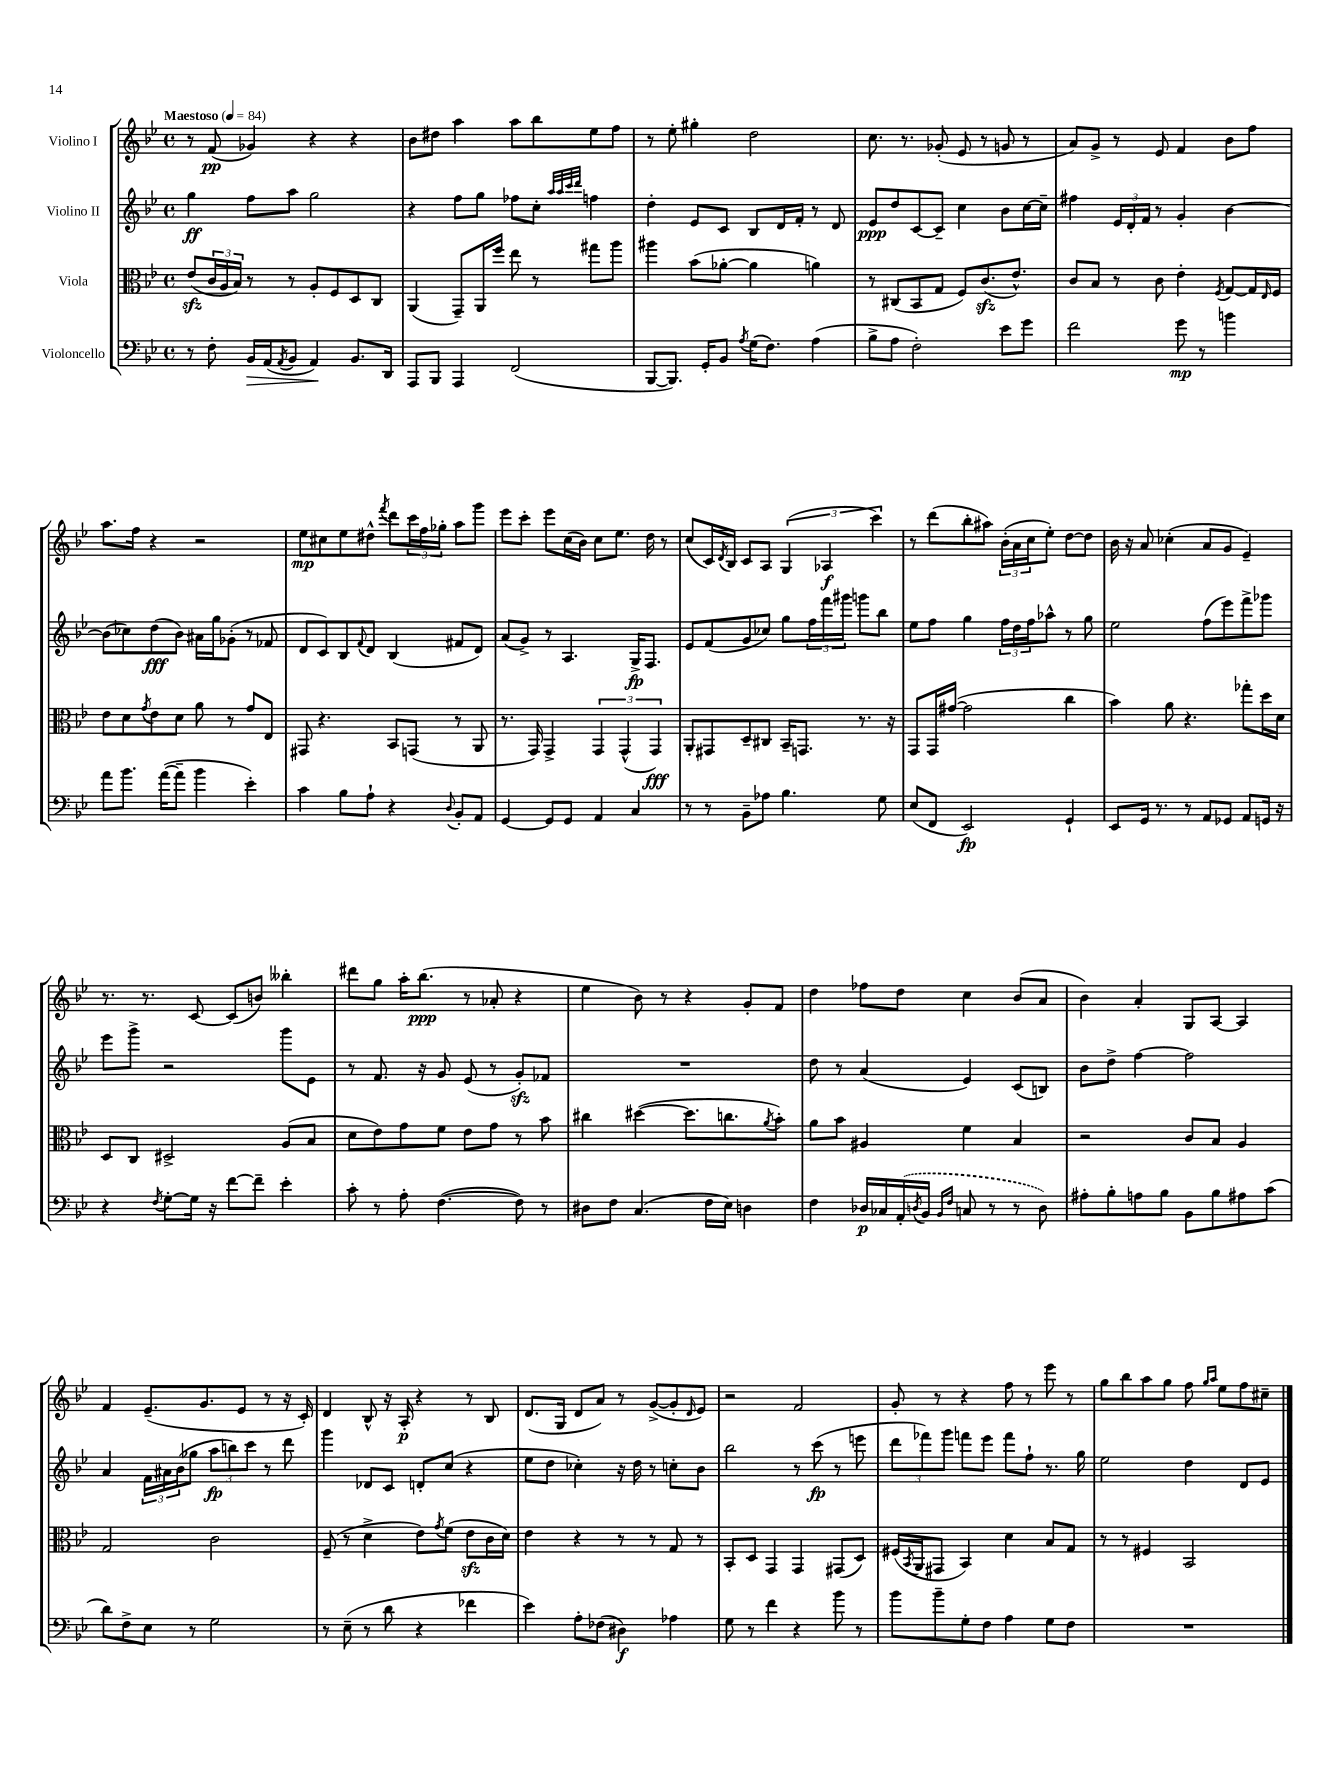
<<
\new StaffGroup <<
\new Staff = "s0" \with { instrumentName = "Violino I" } {
    \clef treble \key bes \major \defaultTimeSignature \time 4/4 \tempo "Maestoso" 4 = 84
    r8 f'8\pp( ges'4) r4 r4 |
    bes'8 dis''8 a''4 a''8 bes''8 ees''8 f''8 |
    r8 ees''8-. gis''4-. d''2 |
    c''8. r8. ges'8-.( ees'8 r8 g'8 r8 |
    a'8) g'8-> r8 ees'8 f'4 bes'8 f''8 |
    a''8. f''16 r4 r2 |
    ees''8\mp cis''8 ees''8 dis''8-^ \acciaccatura { f'''8 } d'''8 \tuplet 3/2 { c'''16 f''16 ges''16-. } a''8 g'''8 |
    ees'''8 c'''8-. ees'''8 c''16( bes'16) c''8 ees''8. d''16 r8 |
    c''8( c'16) \acciaccatura { d'8 } bes16 c'8 a8 \tuplet 3/2 { g4( aes4\f c'''4) } |
    r8 d'''8( bes''8-. ais''8) \tuplet 3/2 { bes'16-.( a'16 c''16 } ees''8-.) d''8~ d''8 |
    bes'16 r16 a'8 ces''4-.( a'8 g'8 ees'4--) |
    r8. r8. c'8~ c'8( b'8) beses''4-. |
    dis'''8 g''8 a''16-. bes''8.\ppp( r8 aes'8-. r4 |
    ees''4 bes'8) r8 r4 g'8-. f'8 |
    d''4 fes''8 d''8 c''4 bes'8( a'8 |
    bes'4) a'4-. g8 a8~ a4 |
    f'4 ees'8.--( g'8. ees'8 r8 r16 c'16-.) |
    d'4 bes8-^ r16 a16-.\p r4 r8 bes8 |
    d'8.( g16 d'8 a'8) r8 g'8~->( g'8-. \grace { d'16 } ees'8) |
    r2 f'2 |
    g'8-. r8 r4 f''8 r8 ees'''8 r8 |
    g''8 bes''8 a''8 g''8 f''8 \grace { g''16 a''16 } ees''8 f''8 cis''8-- \bar "|." |
}
\new Staff = "s1" \with { instrumentName = "Violino II" } {
    \clef treble \key bes \major \defaultTimeSignature \time 4/4
    g''4\ff f''8 a''8 g''2 |
    r4 f''8 g''8 fes''8 c''8-. \grace { a''32 a''32 c'''32 d'''32 } f''4 |
    d''4-. ees'8 c'8 bes8 d'16 f'16-. r8 d'8 |
    ees'8\ppp d''8 c'8~ c'8-- c''4 bes'8 c''16~ c''16-- |
    fis''4 \tuplet 3/2 { ees'16 d'16-. f'16 } r8 g'4-. bes'4~ |
    bes'8( ces''8) d''8\fff( bes'8) ais'16 g''16 ges'8-.( r8 fes'8 |
    d'8 c'8) bes8 \appoggiatura { f'8 } d'8 bes4( fis'8 d'8) |
    a'8( g'8->) r8 a4. g16->\fp f8. |
    ees'8 f'8( g'8 ces''8) g''8 \tuplet 3/2 { f''16 f'''16 gis'''16 } g'''8 bes''8 |
    ees''8 f''8 g''4 \tuplet 3/2 { f''16 d''16 f''16 } aes''8-^ r8 g''8 |
    ees''2 f''8( ees'''8) f'''8-> ges'''8 |
    ees'''8 g'''8-> r2 g'''8 ees'8 |
    r8 f'8. r16 g'8 ees'8( r8 g'8-.\sfz) fes'8 |
    R1 |
    d''8 r8 a'4( ees'4) c'8( b8) |
    bes'8 d''8-> f''4~ f''2 |
    a'4 \tuplet 3/2 { f'16 ais'16 bes'16( } ges''8 \tuplet 3/2 { a''8\fp b''8) c'''8 } r8 d'''8 |
    g'''4 des'8 c'8 d'8-. c''8( r4 |
    ees''8 d''8 ces''4-.) r16 d''16 r8 c''8-. bes'8 |
    bes''2 r8 c'''8\fp( r8 e'''8 |
    \tuplet 3/2 { d'''8 fes'''8) g'''8 } f'''8 ees'''8 f'''8 f''8-! r8. g''16 |
    ees''2 d''4 d'8 ees'8 \bar "|." |
}
\new Staff = "s2" \with { instrumentName = "Viola" } {
    \clef alto \key bes \major \defaultTimeSignature \time 4/4
    ees'8\sfz( \tuplet 3/2 { c'16 a16 bes16) } r8 r8 a8-. f8 d8 c8 |
    a,4( g,8--) a,16 f''16 ees''8 r8 gis''8 a''8 |
    ais''4 bes'8( aes'8~-. aes'4 a'4) |
    r8 cis8( bes,8 g8 f8) c'8.\sfz( ees'8.-^) |
    c'8 bes8 r8 c'8 ees'4-. \acciaccatura { f8 } g8~ g16 \grace { ees16 } f16 |
    ees'8 d'8 \acciaccatura { g'8 } ees'8 d'8 a'8 r8 g'8 ees8 |
    gis,8 r4. bes,8 g,8( r8 a,8 |
    r8. g,16) g,4-> \tuplet 3/2 { g,4 g,4-^( g,4\fff) } |
    a,8-. gis,8 d8-- cis8 bes,16-- g,8. r8. r16 |
    g,8 g,16 gis'16~( gis'2 c''4 |
    bes'4) a'8 r4. ges''8-. d''16 d'16 |
    d8 c8 dis2-> a8( bes8 |
    d'8 ees'8) g'8 f'8 ees'8 g'8 r8 bes'8 |
    cis''4 dis''4~( dis''8. c''8. \acciaccatura { a'8 } bes'8-.) |
    a'8 bes'8 ais4 f'4 bes4 |
    r2 c'8 bes8 a4 |
    g2 c'2 |
    f8--( r8 d'4-> ees'8) \acciaccatura { g'8 } f'8( ees'8\sfz c'16 d'16) |
    ees'4 r4 r8 r8 g8 r8 |
    bes,8-. d8 g,4 g,4 gis,8( d8) |
    fis16( \acciaccatura { bes,8 } a,16 gis,8 bes,4) d'4 bes8 g8 |
    r8 r8 fis4 bes,2 \bar "|." |
}
\new Staff = "s3" \with { instrumentName = "Violoncello" } {
    \clef bass \key bes \major \defaultTimeSignature \time 4/4
    r8 f8-. bes,16\> a,16( \acciaccatura { a,8 } bes,8 a,4\!) bes,8. d,16 |
    a,,8 bes,,8 a,,4 f,2( |
    bes,,8~ bes,,8.) g,16-. bes,8 \acciaccatura { a8 } g16( f8.) a4( |
    bes8-> a8 f2-.) ees'8 g'8 |
    f'2 g'8\mp r8 b'4 |
    a'8 bes'8. a'16~( a'8-- bes'4 ees'4-.) |
    c'4 bes8 a8-! r4 \appoggiatura { d8 } bes,8-. a,8 |
    g,4~ g,8 g,8 a,4 c4 |
    r8 r8 bes,8-- aes8 bes4. g8 |
    ees8( f,8 ees,2\fp) g,4-! |
    ees,8 g,16 r8. r8 a,8 ges,8 a,8 g,16 r16 |
    r4 \acciaccatura { f8 } g8~-. g16 r16 f'8~ f'8-- ees'4-. |
    c'8-. r8 a8-. f4.~( f8) r8 |
    dis8 f8 c4.( f16 ees16) d4 |
    f4 des16\p ces16 \once \slurDashed a,16-.( \acciaccatura { d8 } bes,16 \grace { bes,16 f16 } c8 r8 r8 d8) |
    ais8-. bes8-. a8 bes8 bes,8 bes8 ais8 c'8( |
    d'8) f8-> ees8 r8 g2 |
    r8 ees8--( r8 d'8 r4 fes'4 |
    ees'4) a8-. fes8( dis4\f) aes4 |
    g8 r8 f'4 r4 bes'8 r8 |
    bes'8 bes'8-- g8-. f8 a4 g8 f8 |
    R1 \bar "|." |
}
>>
>>
\layout { \context { \Score \remove "Bar_number_engraver" } }
